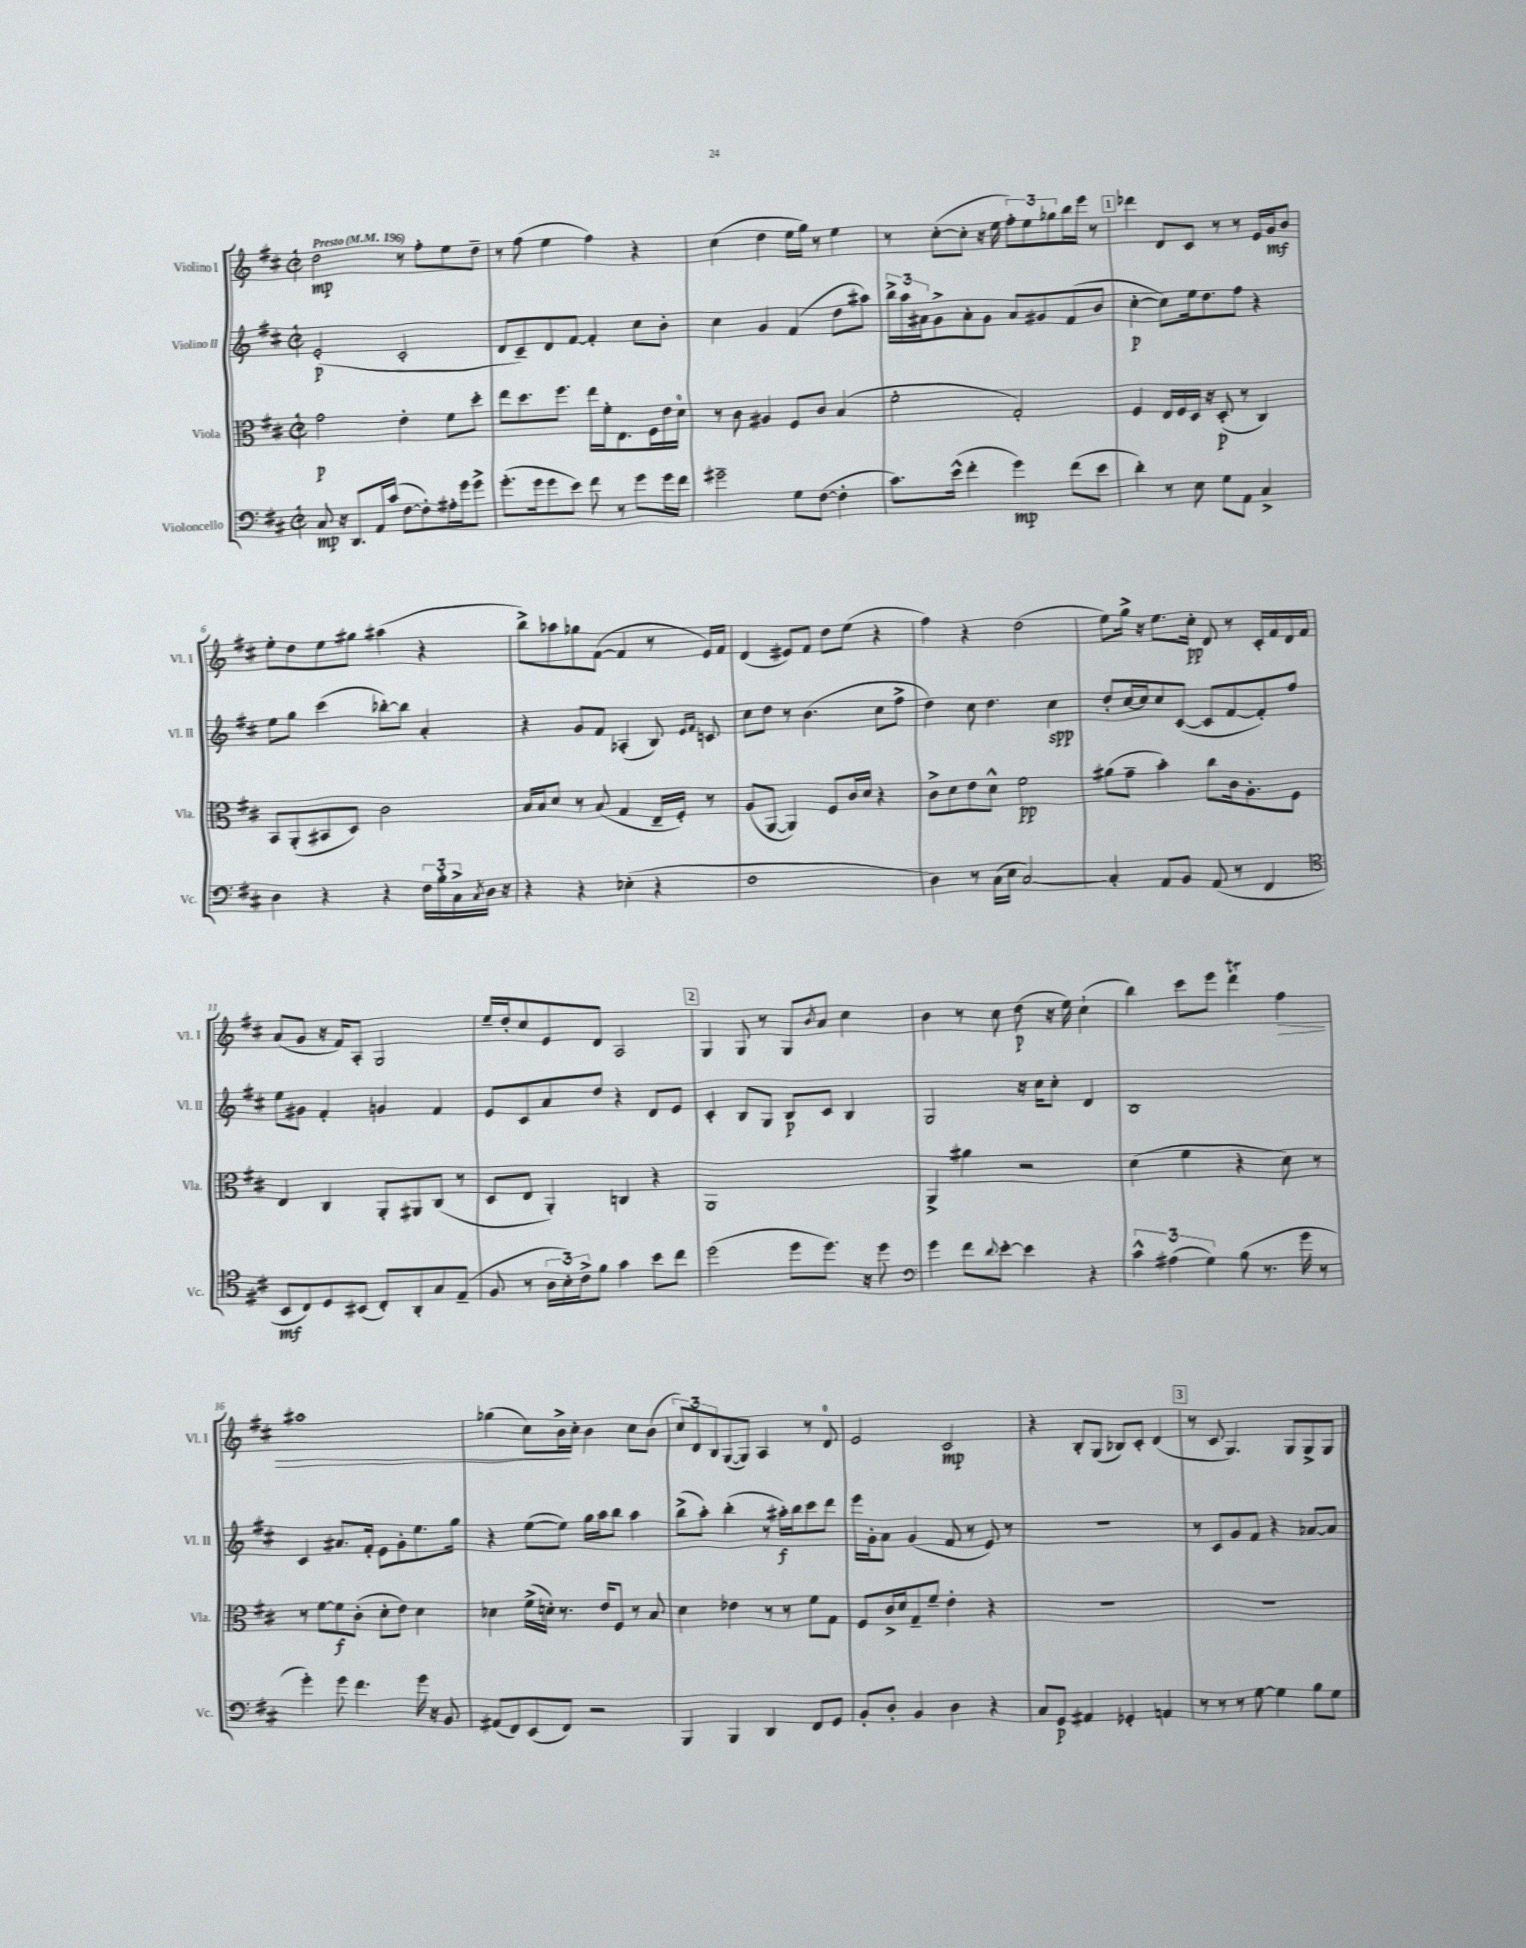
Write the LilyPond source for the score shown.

<<
\new StaffGroup <<
\new Staff = "s0" \with { instrumentName = "Violino I" shortInstrumentName = "Vl. I" } {
    \clef treble \key d \major \defaultTimeSignature \time 2/2 \tempo "Presto" 4 = 196
    d''2\mp r8 fis''8-. e''8 d''8-- |
    r8 fis''8( e''4 fis''4) r4 |
    cis''4( d''4 e''16 g''16) r8 e''4 |
    r8 cis''8~-.( cis''8-. r16 e''16 \tuplet 3/2 { fis''8-.) e''8 ges''8 } b''16 e'''16 r8 |
    \mark \markup { \box "1" } des'''4 d'8 cis'8 r8 r8 e'16 g'16\mf b'8 |
    e''8-. d''8 e''8 gis''8 ais''4( r4 |
    b''8->) aes''8 ges''8 fis'8~( fis'4 r8 e'16) fis'16 |
    d'4( eis'8) fis'8 d''8 e''8( r4 |
    fis''4) r4 d''2( |
    e''8) g''16-> r16 e''8. cis''16-.\pp d'8 r8 cis'16-. fis'16 d'16 fis'16 |
    a'8( g'8 r16 fis'16) a8-. g2 |
    e''16-- d''16-. cis''8 e'8 d'8 a2 |
    \mark \markup { \box "2" } g4 g8 r8 g8 \acciaccatura { b'8 } a'8 cis''4 |
    b'4 r8 cis''8 d''8\p( r16 e''16) cis''4-!( |
    b''4) cis'''8 e'''8 d'''4\trill fis''4\> |
    ais''1 |
    ges''4( cis''8) b'16->\! cis''16-. b'4 cis''8 b'8( |
    \tuplet 3/2 { cis''8) d'8 b8 } g8~( g8) a4 r8 d'8-0 |
    e'2 cis'2\mp |
    r4 b8-. g8( bes8) cis'8-. d'4( |
    \mark \markup { \box "3" } r8 cis'8 g4.) g8 g8-> g8 \bar "|." |
}
\new Staff = "s1" \with { instrumentName = "Violino II" shortInstrumentName = "Vl. II" } {
    \clef treble \key d \major \defaultTimeSignature \time 2/2
    e'2-.\p( cis'2-. |
    d'8 cis'8--) d'8 fis'8~ fis'4-. cis''8 b'8-. |
    cis''4 g'4 fis'4( d''8 ais''8) |
    \tuplet 3/2 { b''16-> a''16 ais'16 } g'8-> ais'8-. g'8 ais'8 gis'8 fis'8( b'8 |
    \mark \markup { \box "1" } cis''4~-.\p cis''8) e''16 d''8. fis''8 r4 |
    e''8 g''8 cis'''4( bes''8~-.) bes''8 a'4-. |
    r4 g'8 fis'8 aes4-.( b8) \grace { e'16 fis'16 } c'8 |
    cis''8 d''8 r8 b'4.( cis''8 fis''8-> |
    d''4) cis''8 d''4. cis''4\spp |
    d''8-. cis''16~ cis''16 cis''8 cis'8~( cis'8 fis'8~ fis'8-.) fis''8 |
    e''8 gis'8 fis'4-. g'4 fis'4 |
    e'8 cis'8 a'8 d''8 r4 d'8 e'8 |
    \mark \markup { \box "2" } cis'4-. b8 g8 b8\p cis'8 b4 |
    g2 r16 cis''16 cis''8-. d'4 |
    b1 |
    cis'4 ais'8. fis'16-. e'8 g'8-. e''8. g''16 |
    r4 e''8~( e''8) g''16 a''16 b''8 a''4 |
    b''8->( a''8-.) b''4-.( r8 ais''16-.\f) b''16 cis'''8 d'''8 |
    e'''16 g'16-. a'8 g'4( fis'8 r8 e'8) r8 |
    r1 |
    \mark \markup { \box "3" } r8 cis'8 g'8 fis'8 r4 aes'8~ aes'8 \bar "|." |
}
\new Staff = "s2" \with { instrumentName = "Viola" shortInstrumentName = "Vla." } {
    \clef alto \key d \major \defaultTimeSignature \time 2/2
    g'2\p e'4-. fis'8 d''8-. |
    e''8 d''8. fis''8. e''16 fis'16-. e8. fis16 e'16 d'16-0 |
    r8 cis'8 ais4 fis8 cis'8 b4( |
    fis'2-. g2-.) |
    \mark \markup { \box "1" } fis4 e16 fis16 d16 r16 d8-.\p( r8 cis4) |
    b,8 a,8-.( bis,8 d8) cis'2 |
    b16 b16 d'8 r8 b8( g4 e16-- fis16-.) r8 |
    a8( a,8~ a,4) fis8 cis'16 d'16 r4 |
    cis'8-> d'8 e'8 d'8-^ fis'2\pp |
    ais'8( g'8-- b'4-.) cis''8 cis'16 a8.-. fis8 |
    e4 cis4 a,8-. ais,8 cis8( r8 |
    d8 e8 a,4-.) c4 r4 |
    \mark \markup { \box "2" } a,1 |
    a,4-> ais'4 r2 |
    d'4( fis'4 r4 d'8) r8 |
    r8 fis'8~ fis'8\f cis'8-.( d'8-. e'8) d'4 |
    des'4 fis'16->( d'16-.) r8. e'16 fis8 r8 b8 |
    d'4 ees'4 r8 r8 fis'8 g8 |
    fis8 cis'16-> d'16 g8-- fis'8-- e'4-. r4 |
    R1 |
    \mark \markup { \box "3" } R1 \bar "|." |
}
\new Staff = "s3" \with { instrumentName = "Violoncello" shortInstrumentName = "Vc." } {
    \clef bass \key d \major \defaultTimeSignature \time 2/2
    cis8\mp r16 d,8. a,16 cis'16( fis8~ fis8-.) ais16-. g'16 g'8-> |
    g'8.-.( g'16 g'8 e'8) fis'8 r8 g'8 g'16 fis'16 |
    gis'2-- g8 fis8~( fis4-. |
    cis'8.) e'16-^( fis'4-. g'4\mp) fis'8( e'8 |
    \mark \markup { \box "1" } d'4-.) r8 e8 g8 a,8 cis4-> |
    d4 r4 r4 \tuplet 3/2 { fis16 b16-. cis16-> } \acciaccatura { cis8 } d16 r16 |
    r4 r4 ees4-.( r4 |
    fis1 |
    d4) r8 cis16( e16 cis2~) |
    cis4-. a,8 b,8 a,8( r8 fis,4 |
    \clef tenor b,8\mf cis8) d8 bis,8( cis8-.) a,8-. g8 e8--( |
    fis8 r8 \tuplet 3/2 { a16 b16-.) cis'16-> } fis'8 g'4 b'8 cis''8 |
    \mark \markup { \box "2" } d''2( d''8 d''8.) r16 d''8 |
    \clef bass g'4 fis'8 \appoggiatura { d'8 } e'8~-. e'4 r4 |
    \tuplet 3/2 { cis'4-^ ais4( g4) } b8( r8. g'16 r8 |
    g'4-.) g'8 fis'4. g'16 r16 b,8 |
    ais,8( fis,8) e,8( fis,8) r2 |
    b,,4 b,,4 d,4 fis,8 g,8 |
    b,8-. d8-. b,4 d4 r4 |
    cis8 g,8\p ais,4 ges,4-. a,4 |
    \mark \markup { \box "3" } r8 r8 r8 g8~ g4 b8 g8 \bar "|." |
}
>>
>>
